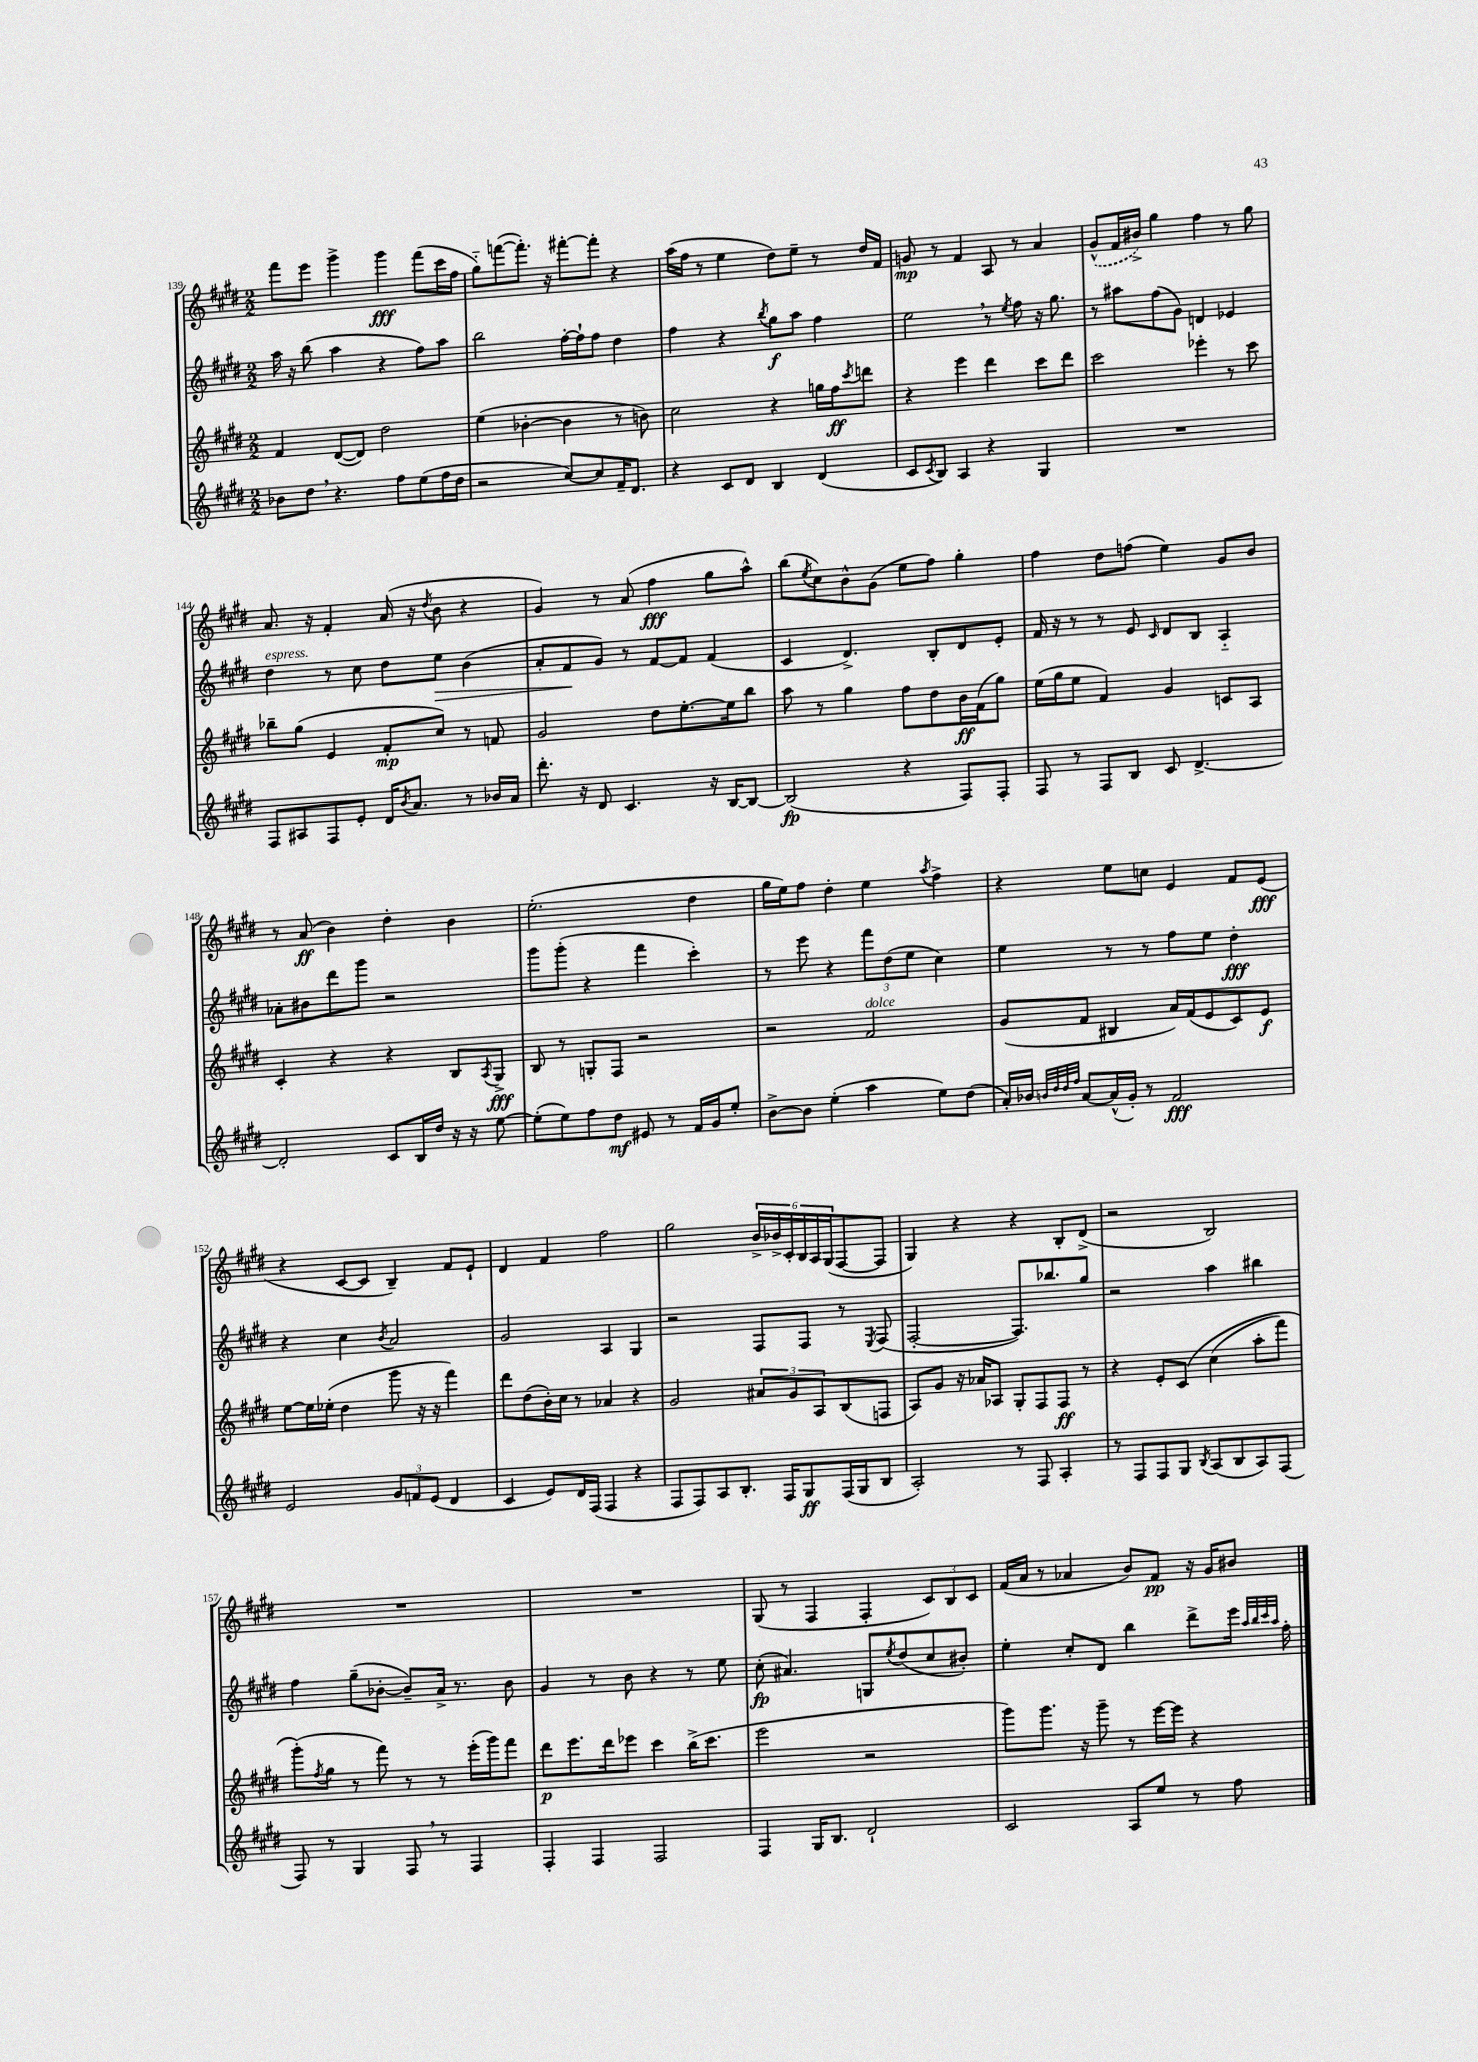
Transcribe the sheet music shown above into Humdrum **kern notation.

**kern	**dynam	**kern	**dynam	**kern	**dynam	**kern	**dynam
*part4	*part4	*part3	*part3	*part2	*part2	*part1	*part1
*staff4	*staff4	*staff3	*staff3	*staff2	*staff2	*staff1	*staff1
*clefG2	*	*clefG2	*	*clefG2	*	*clefG2	*
*k[f#c#g#d#]	*	*k[f#c#g#d#]	*	*k[f#c#g#d#]	*	*k[f#c#g#d#]	*
*M2/2	*	*M2/2	*	*M2/2	*	*M2/2	*
=139	=139	=139	=139	=139	=139	=139	=139
8b-X\L	.	4f#/	.	16aa\	.	8fff#\L	.
.	.	.	.	16r	.	.	.
8dd#,\J	.	.	.	(8bb\	.	8eee\J	.
4.r	.	([8d#/L	.	4aa\	.	4ggg#^\	.
.	.	8d#/J])	.	.	.	.	.
.	.	2dd#\	.	4r	.	4ggg#\	fff
8ff#\L	.	.	.	.	.	.	.
(8ee\	.	.	.	8ff#\L)	.	(8fff#\L	.
16ff#\L	.	.	.	8aa\J	.	16ccc#\L	.
16dd#\JJ	.	.	.	.	.	16ff#\JJ	.
=140	=140	=140	=140	=140	=140	=140	=140
2r	.	(4ee\	.	2bb\	.	8gg#\L)	.
.	.	.	.	.	.	([8fffn\	.
.	.	[4b-X'\	.	.	.	8.fff'\J])	.
.	.	.	.	.	.	16r	.
[8cc#/L)	.	4b-\]	.	[16ff#'\LL	.	[8fff#X'\L	.
.	.	.	.	16ff#`\J]	.	.	.
8cc#/]	.	.	.	8ff#\J	.	8fff#'\J]	.
16f#~/K	.	8r	.	4dd#\	.	4r	.
8.d#/J	.	.	.	.	.	.	.
.	.	8bn\)	.	.	.	.	.
=141	=141	=141	=141	=141	=141	=141	=141
4r	.	2cc#\	.	4ff#\	.	(16aa\LL	.
.	.	.	.	.	.	16ff#\JJ	.
.	.	.	.	.	.	8r	.
8c#/L	.	.	.	4r	.	4ee\	.
8d#/J	.	.	.	.	.	.	.
.	.	.	.	8qbb/	.	.	.
4B/	.	4r	.	8gg#\L	f	8dd#\L)	.
.	.	.	.	8aa\J	.	8ee~\J	.
(4d#/	.	16ggn\LL	.	4ff#\	.	8r	.
.	.	16ff#\J	ff	.	.	.	.
.	.	8qccc#/	.	.	.	.	.
.	.	8dddn\J	.	.	.	16dd#/LL	.
.	.	.	.	.	.	16f#/JJ	.
=142	=142	=142	=142	=142	=142	=142	=142
8c#/L	.	4r	.	2ee,\	.	8gn/	mp
8qc#/	.	.	.	.	.	.	.
8B/J)	.	.	.	.	.	8r	.
4A/	.	4eee\	.	.	.	4f#/	.
4r	.	4ddd#\	.	8r	.	8A/	.
.	.	.	.	8qee/	.	.	.
.	.	.	.	8ff#\	.	8r	.
4G#/	.	8ccc#\L	.	16r	.	4a/	.
.	.	.	.	8.gg#\	.	.	.
.	.	8ddd#\J	.	.	.	.	.
=143	=143	=143	=143	=143	=143	=143	=143
1r	.	2ccc#\	.	8r	.	(8g#^^/L	.
.	.	.	.	8aa#X\L	.	16f#/L	.
.	.	.	.	.	.	16b#X^/JJ)	.
.	.	.	.	(8ff#\	.	4gg#\	.
.	.	.	.	8g#\J)	.	.	.
.	.	4eee-X'\	.	4dn/	.	4ff#\	.
.	.	8r	.	4e-X/	.	8r	.
.	.	8ccc#\	.	.	.	8gg#\	.
!!LO:LB:g=z
=144	=144	=144	=144	=144	=144	=144	=144
!	!	!	!	!LO:TX:a:i:t=espress.	!	!	!
8F#/L	.	8bb-X~\L	.	4dd#\	.	8.a/	.
8A#X/	.	(8gg#\J	.	.	.	.	.
.	.	.	.	.	.	16r	.
8F#/	.	4e/	.	8r	.	4f#'/	.
8e'/J	.	.	.	8cc#\	.	.	.
16d#/KL	.	8f#'/L	mp	8dd#\L	.	(16a/	.
8qb/	.	.	.	.	.	.	.
8.a/J	.	.	.	.	.	16r	.
.	.	.	.	.	.	8qdd#/	.
!	!	!	!	!	!LO:HP:b	!	!
.	.	8cc#/J)	.	8ee\J	>	8b\	.
8r	.	8r	.	(4b\	.	4r	.
16b-X/LL	.	8fn/	.	.	.	.	.
16a/JJ	.	.	.	.	.	.	.
=145	=145	=145	=145	=145	=145	=145	=145
8.ddd#'\	.	2g#/	.	8a'/L	.	4g#/)	.
.	.	.	.	8f#/	.	.	.
16r	.	.	.	.	.	.	.
8d#/	.	.	.	8g#/J)	]	8r	.
4.c#/	.	.	.	8r	.	(8a/	.
.	.	8dd#\L	.	[8f#/L	.	4ff#\	fff
.	.	[8.ee'\	.	8f#/J]	.	.	.
16r	.	.	.	(4f#/	.	8gg#\L	.
[16B/KL	.	16ee\k]	.	.	.	.	.
8B/J_	.	8bb\J	.	.	.	8aa^^\J)	.
=146	=146	=146	=146	=146	=146	=146	=146
(2B/]	fp	8aa\	.	4c#/	.	(8bb\L	.
.	.	.	.	.	.	8qee/	.
.	.	8r	.	.	.	8cc#\)	.
.	.	4gg#\	.	4.d#^/)	.	8b^^\	.
.	.	.	.	.	.	(8g#\J	.
4r	.	8ff#\L	.	.	.	8ee\L	.
.	.	8dd#\	.	8B'/L	.	8ff#\J)	.
8F#/L)	.	16b\L	ff	8d#/	.	4gg#'\	.
.	.	(16f#\J	.	.	.	.	.
8F#'/J	.	8gg#\J)	.	8e'/J	.	.	.
=147	=147	=147	=147	=147	=147	=147	=147
8F#/	.	(16ee\LL	.	16f#/	.	4ff#\	.
.	.	16gg#\J	.	16r	.	.	.
8r	.	8ee\J	.	8r	.	.	.
8F#/L	.	4f#/)	.	8r	.	8dd#\L	.
8B/J	.	.	.	8e/	.	(8ffn\J	.
.	.	.	.	16qqc#/	.	.	.
8c#/	.	4g#/	.	8d#/L	.	4ee\)	.
[4.d#^/	.	.	.	8B/J	.	.	.
.	.	8cn/L	.	4A/	.	8g#/L	.
.	.	8A/J	.	.	.	8b/J	.
!!LO:LB:g=z
=148	=148	=148	=148	=148	=148	=148	=148
2d#'/]	.	4c#'/	.	8a-X'\L	.	8r	.
.	.	.	.	8b#X\	.	(8a/	ff
.	.	4r	.	8ddd#\	.	4b\)	.
.	.	.	.	8ggg#\J	.	.	.
8c#/L	.	4r	.	2r	.	4dd#'\	.
16B/L	.	.	.	.	.	.	.
16dd#/JJ	.	.	.	.	.	.	.
16r	.	8B/L	.	.	.	4b\	.
16r	.	.	.	.	.	.	.
.	.	8qA/	.	.	.	.	.
[8ee\	.	8G#^/J	fff	.	.	.	.
=149	=149	=149	=149	=149	=149	=149	=149
(8ee'\L]	.	8B/	.	8ggg#\L	.	(2.ee'\	.
8ee\)	.	8r	.	(8ggg#'\J	.	.	.
8ff#\	.	8Gn'/L	.	4r	.	.	.
8dd#\J	mf	8F#/J	.	.	.	.	.
8e#X/	.	2r	.	4fff#\	.	.	.
8r	.	.	.	.	.	.	.
16f#/LL	.	.	.	4ccc#'\)	.	4dd#\	.
16g#/J	.	.	.	.	.	.	.
8ee'/J	.	.	.	.	.	.	.
=150	=150	=150	=150	=150	=150	=150	=150
[8b^\L	.	2r	.	8r	.	16gg#\LL	.
.	.	.	.	.	.	16ee\J)	.
8b\J]	.	.	.	8eee\	.	8ff#\J	.
(4ee'\	.	.	.	4r	.	4dd#'\	.
!	!	!LO:TX:a:i:t=dolce	!	!	!	!	!
4aa\	.	2f#/	.	12fff#\L	.	4ee\	.
.	.	.	.	(12dd#\	.	.	.
.	.	.	.	12ee\J	.	.	.
.	.	.	.	.	.	8qaa/	.
8ee\L)	.	.	.	4cc#\)	.	4ff#^\	.
(8dd#\J	.	.	.	.	.	.	.
=151	=151	=151	=151	=151	=151	=151	=151
16a'/LL)	.	(8g#/L	.	4ee\	.	4r	.
16b-X/JJ	.	.	.	.	.	.	.
32qqbn/LLL	.	.	.	.	.	.	.
32qqdd#/	.	.	.	.	.	.	.
32qqdd#/	.	.	.	.	.	.	.
32qqff#/JJJ	.	.	.	.	.	.	.
[8a/L	.	8f#/J	.	.	.	.	.
(16a^^/L]	.	4B#X/	.	8r	.	8ee\L	.
16g#'/JJ)	.	.	.	.	.	.	.
8r	.	.	.	8r	.	8ccn\J	.
2f#/	fff	16a/LL)	.	8ff#\L	.	4e/	.
.	.	(16f#/J	.	.	.	.	.
.	.	8e/	.	8ee\J	.	.	.
.	.	8c#/)	.	4dd#'\	fff	8f#/L	.
.	.	8e/J	f	.	.	(8e/J	fff
!!LO:LB:g=z
=152	=152	=152	=152	=152	=152	=152	=152
2e/	.	[8ee\L	.	4r	.	4r	.
.	.	16ee\L]	.	.	.	.	.
.	.	(16ee-X'\JJ	.	.	.	.	.
.	.	4dd#\	.	4cc#\	.	[8c#/L	.
.	.	.	.	.	.	8c#/J]	.
.	.	.	.	8qb/	.	.	.
12g#/L	.	8ggg#\	.	2a/	.	4B~/)	.
12fn/	.	.	.	.	.	.	.
.	.	16r	.	.	.	.	.
(12e/J	.	.	.	.	.	.	.
.	.	16r	.	.	.	.	.
4d#/	.	4fff#\)	.	.	.	8f#/L	.
.	.	.	.	.	.	8e`/J	.
=153	=153	=153	=153	=153	=153	=153	=153
4c#/	.	8ddd#\L	.	2g#/	.	4d#/	.
.	.	(8dd#\	.	.	.	.	.
8e/L)	.	16b'\L)	.	.	.	4f#/	.
.	.	16cc#\JJ	.	.	.	.	.
16d#/L	.	8r	.	.	.	.	.
(16F#/JJ	.	.	.	.	.	.	.
4F#/	.	4a-X/	.	4A/	.	2ff#\	.
4r	.	4r	.	4G#/	.	.	.
=154	=154	=154	=154	=154	=154	=154	=154
8F#/L	.	2g#/	.	2r	.	2gg#\	.
8F#/)	.	.	.	.	.	.	.
8A/	.	.	.	.	.	.	.
8.B'/J	.	.	.	.	.	.	.
.	.	12a#X/L	.	8F#/L	.	24b^/LL	.
.	.	.	.	.	.	24b-X^/	.
16F#/KL	.	.	.	.	.	.	.
.	.	12g#/	.	.	.	24c#'/	.
8G#/	ff	.	.	8F#/J	.	24B/	.
.	.	12A/	.	.	.	24A/	.
.	.	.	.	.	.	(24G#/J	.
(16F#/L	.	(8B/	.	8r	.	[8F#/	.
16G#/J	.	.	.	.	.	.	.
.	.	.	.	8qE/	.	.	.
8B/J	.	8Fn/J	.	(8F#/	.	8F#/J]	.
=155	=155	=155	=155	=155	=155	=155	=155
2A'/)	.	8A/L)	.	[2F#'/	.	4G#/)	.
.	.	8g#/J	.	.	.	.	.
.	.	16r	.	.	.	4r	.
.	.	16a-X/KL	.	.	.	.	.
.	.	8A-X/J	.	.	.	.	.
8r	.	8G#'/L	.	8.F#/L])	.	4r	.
8F#/	.	8F#/	.	.	.	.	.
.	.	.	.	8.bb-X/	.	.	.
4A'/	.	8F#/J	ff	.	.	8B'/L	.
.	.	8r	.	8gg#/J	.	(8d#^/J	.
=156	=156	=156	=156	=156	=156	=156	=156
8r	.	4r	.	2r	.	2r	.
8F#/L	.	.	.	.	.	.	.
8F#/	.	8e'/L	.	.	.	.	.
8G#/J	.	(8c#/J	.	.	.	.	.
8qB/	.	.	.	.	.	.	.
(8A/L	.	(4cc#\	.	4aa\	.	2B/)	.
8B/	.	.	.	.	.	.	.
8A/)	.	8aa'\L	.	4bb#X\	.	.	.
(8F#/J	.	8fff#\J)	.	.	.	.	.
!!LO:LB:g=z
=157	=157	=157	=157	=157	=157	=157	=157
8F#/)	.	(8ggg#'\L)	.	4ff#\	.	1r	.
.	.	8qff#/	.	.	.	.	.
8r	.	8gg#\J	.	.	.	.	.
4G#/	.	8r	.	(8gg#~\L	.	.	.
.	.	8fff#\)	.	[8b-X'\J	.	.	.
8F#,/	.	8r	.	8b-~/L])	.	.	.
8r	.	8r	.	16a^/Jk	.	.	.
.	.	.	.	8.r	.	.	.
4F#/	.	(16eee'\LL	.	.	.	.	.
.	.	16ggg#\J)	.	.	.	.	.
.	.	8fff#\J	.	8b-\	.	.	.
=158	=158	=158	=158	=158	=158	=158	=158
4F#'/	.	8ddd#\L	p	4g#/	.	1r	.
.	.	8.eee\	.	.	.	.	.
4F#/	.	.	.	8r	.	.	.
.	.	16ddd#\k	.	.	.	.	.
.	.	8eee-X\J	.	8b\	.	.	.
2F#/	.	4ccc#\	.	4r	.	.	.
.	.	(16bb^\KL	.	8r	.	.	.
.	.	8.ccc#\J	.	.	.	.	.
.	.	.	.	8ee\	.	.	.
=159	=159	=159	=159	=159	=159	=159	=159
4F#/	.	2eee\	.	(8cc#'\	fp	(8G#/	.
.	.	.	.	4.a#X/)	.	8r	.
16G#/KL	.	.	.	.	.	4F#/	.
8.B/J	.	.	.	.	.	.	.
2d#`/	.	2r	.	8Gn/L	.	4F#'/	.
.	.	.	.	8qee/	.	.	.
.	.	.	.	(8dd#/	.	.	.
.	.	.	.	8cc#/	.	12c#/L)	.
.	.	.	.	.	.	12B/	.
.	.	.	.	8b#X'/J)	.	.	.
.	.	.	.	.	.	12c#/J	.
=160	=160	=160	=160	=160	=160	=160	=160
2c#/	.	8ggg#\L)	.	4ee'\	.	(16f#/LL	.
.	.	.	.	.	.	16a/JJ	.
.	.	8.ggg#\J	.	.	.	8r	.
.	.	.	.	8cc#'/L	.	4a-X/	.
.	.	16r	.	.	.	.	.
.	.	8ggg#~\	.	8d#/J	.	.	.
8A/L	.	8r	.	4bb\	.	8b/L)	.
8ee/J	.	[16eee\LL	.	.	.	8f#/J	pp
.	.	16eee\JJ]	.	.	.	.	.
8r	.	4r	.	8ddd#^\L	.	16r	.
.	.	.	.	.	.	16g#/KL	.
8ff#\	.	.	.	16eee\Jk	.	8b#X/J	.
.	.	.	.	32qqaa/LLL	.	.	.
.	.	.	.	32qqbb/	.	.	.
.	.	.	.	32qqccc#/	.	.	.
.	.	.	.	32qqaa/JJJ	.	.	.
.	.	.	.	16ff#'\	.	.	.
==	==	==	==	==	==	==	==
*-	*-	*-	*-	*-	*-	*-	*-
